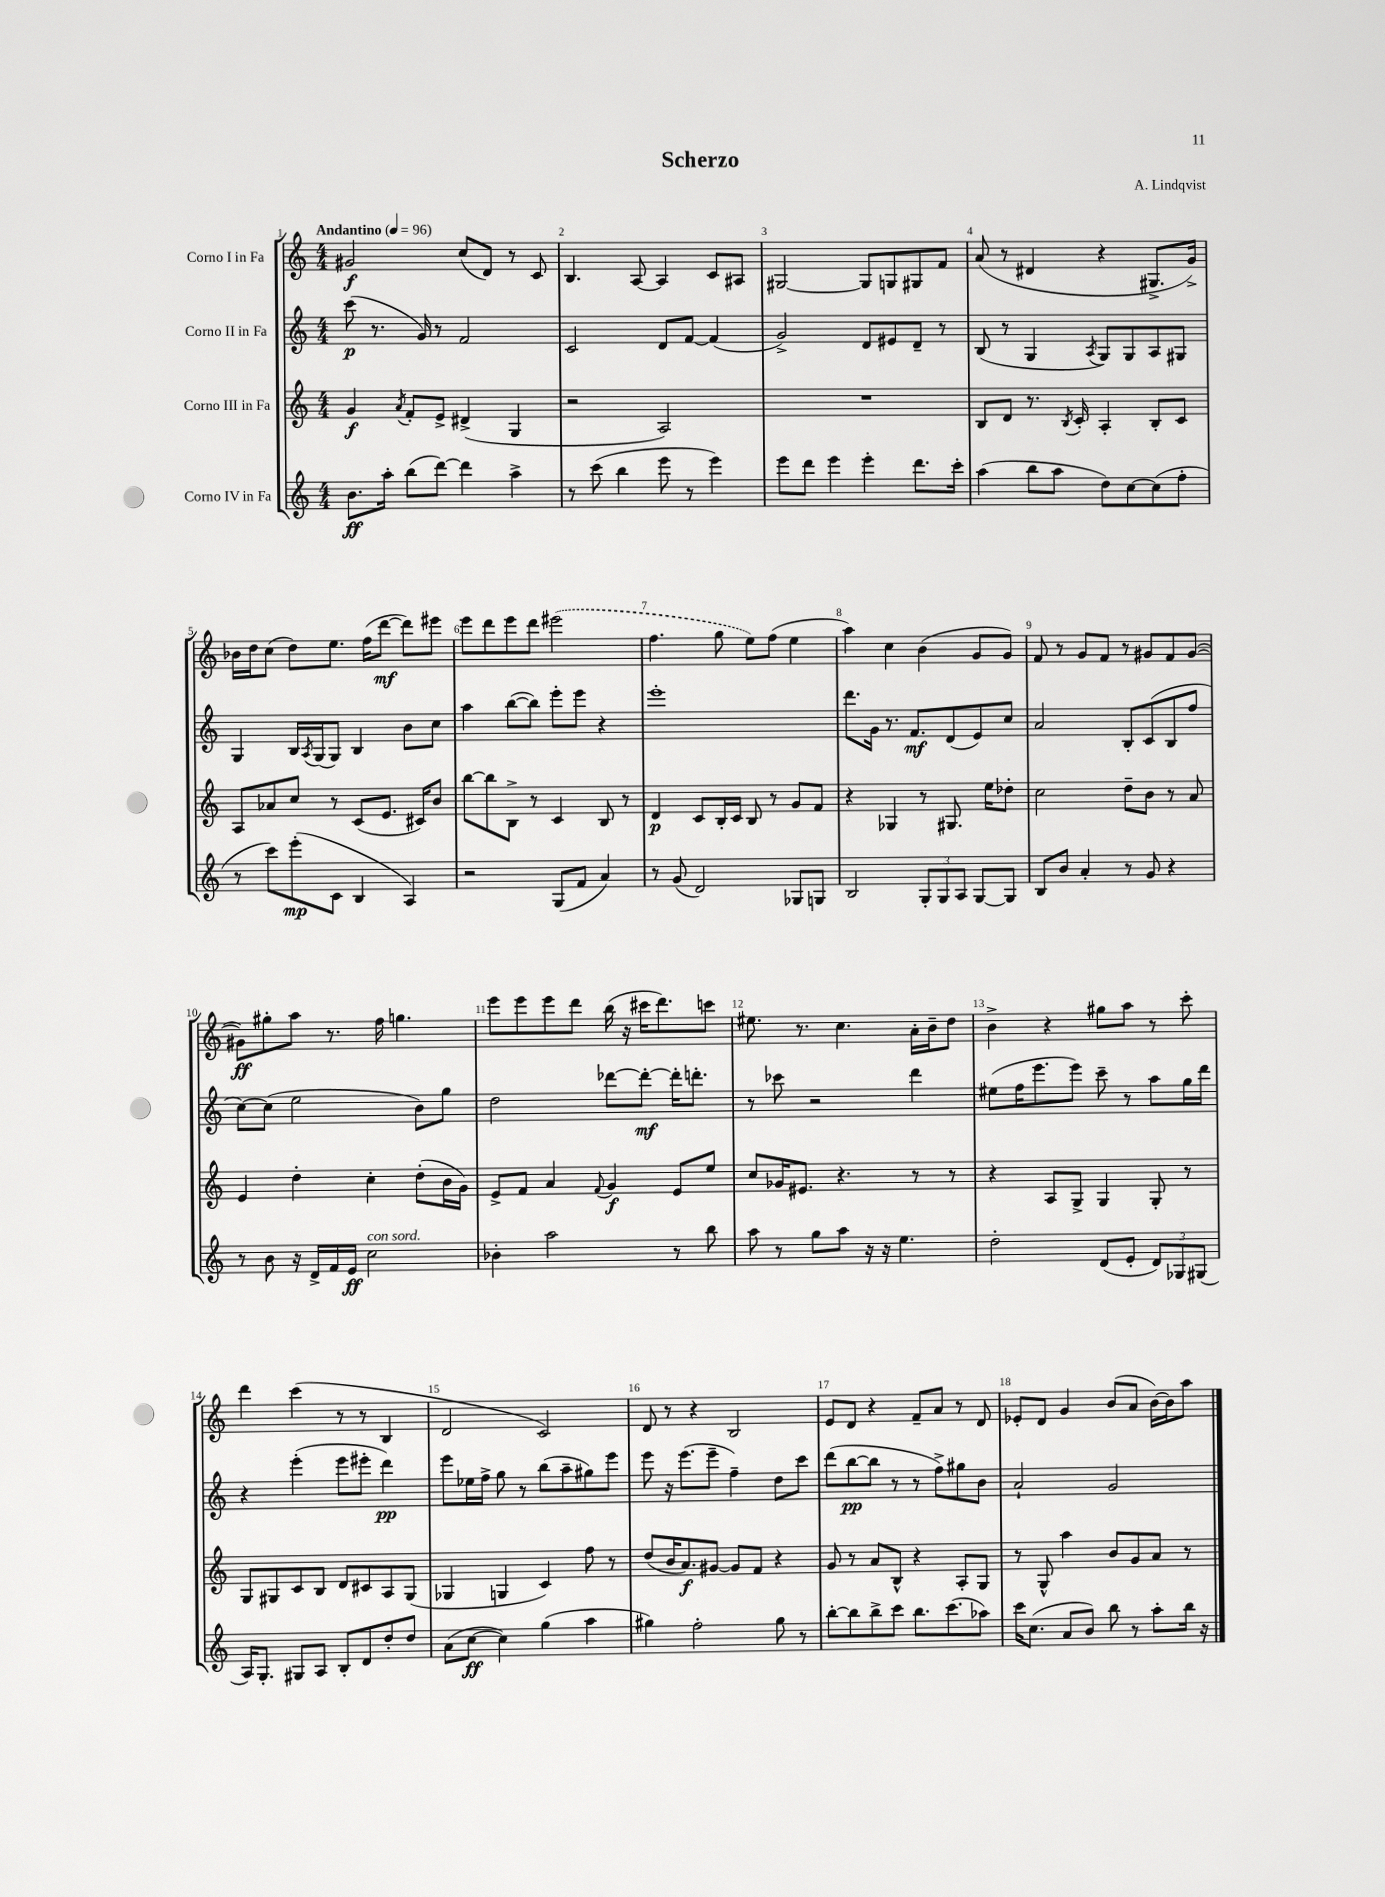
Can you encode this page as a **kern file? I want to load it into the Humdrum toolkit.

**kern	**kern	**kern	**kern
*staff4	*staff3	*staff2	*staff1
*clefG2	*clefG2	*clefG2	*clefG2
*k[]	*k[]	*k[]	*k[]
*M4/4	*M4/4	*M4/4	*M4/4
*MM96	*MM96	*MM96	*MM96
8.b	4g	(8ccc	2g#
.	.	8.r	.
16aa'	.	.	.
.	8qa	.	.
(8bb	8f'	.	.
.	.	16g)	.
[8ddd)	8e^	8r	.
4ddd]	(4d#^	2f	(8cc
.	.	.	8d)
4aa^	4G	.	8r
.	.	.	8c
=	=	=	=
8r	2r	2c	4.B
(8ccc	.	.	.
4bb	.	.	.
.	.	.	[8A
8eee	2A)	8d	4A]
8r	.	[8f	.
4eee)	.	(4f]	8c
.	.	.	8A#
=	=	=	=
8eee	1r	2g^)	[2G#
8ddd	.	.	.
4eee	.	.	.
4eee'	.	8d	8G#]
.	.	8e#	8G
8.ddd	.	8d~	8G#
.	.	8r	8f
16ccc'	.	.	.
=	=	=	=
(4aa	8B	(8B	(8a
.	8d	8r	8r
8bb	8.r	4G	4d#
8aa	.	.	.
.	8qB	.	.
.	16c'	.	.
.	.	8qA	.
8dd)	4A'	8G)	4r
[8cc	.	8G	.
(8cc]	8B'	8A	8.G#^
8ff'	8c	8G#	.
.	.	.	16g^)
=	=	=	=
8r	8A	4G	16b-
.	.	.	16dd
8ccc)	8a-	.	(8cc
(8eee'	8cc	16B	8dd)
.	.	8qA	.
.	.	(16G	.
8c	8r	8G)	8.ee
4B	(8c	4B	.
.	.	.	(16ff
.	8.e	.	[8ddd
4A)	.	8b	8ddd])
.	16c#)	.	.
.	8b	8cc	8eee#
=	=	=	=
2r	[8bb	4aa	8eee
.	8bb]	.	8ddd
.	8B^	([8bb	8eee
.	8r	8bb])	8ddd
(8G	4c	8eee'	(2eee#
8f	.	8eee	.
4a)	8B	4r	.
.	8r	.	.
=	=	=	=
8r	4d	1eee'	4.ff
(8g	.	.	.
2d)	8c	.	.
.	16B'	.	8gg
.	16c	.	.
.	8B	.	8ee)
.	8r	.	(8ff
8G-	8g	.	4ee
8G	8f	.	.
=	=	=	=
2B	4r	8.ddd	4aa)
.	.	16g	.
.	4G-	8.r	4cc
.	.	8.f	.
12G'	8r	.	(4b
12G	.	.	.
.	8.G#	(8d	.
12A	.	.	.
[8G	.	8e)	8g
.	16ee	.	.
8G]	8dd-'	8cc	8g)
=	=	=	=
8B	2cc	2a	8f
8b	.	.	8r
4a'	.	.	8g
.	.	.	8f
8r	8dd~	8B'	8r
8g	8b	(8c	8g#
4r	8r	8B	8f
.	8a	8ff	([8g#
=	=	=	=
8r	4e	[8cc)	8g#])
8b	.	(8cc]	8gg#'
16r	4dd'	2ee	8aa
16d^	.	.	.
16f	.	.	8.r
16e	.	.	.
2cc	4cc'	.	.
.	.	.	16ff
.	.	.	4.gg
.	(8dd'	8b)	.
.	16b	8gg	.
.	16g)	.	.
=	=	=	=
4b-'	8e^	2dd	8eee
.	8f	.	8eee
2aa	4a	.	8eee
.	.	.	8ddd
.	8qqf	.	.
.	4g	[8ddd-	(16bb
.	.	.	16r
.	.	8ddd-'_	16ccc#
.	.	.	8.ddd)
8r	8e	16ddd-']	.
.	.	8.ddd'	.
8bb	8ee	.	8ccc
=	=	=	=
8aa	8cc	8r	8.ee#
8r	16g-	8ccc-	.
.	8.e#	.	8.r
8gg	.	2r	.
8aa	4.r	.	4.cc
16r	.	.	.
16r	.	.	.
4.ee	.	.	.
.	8r	4ddd	16a'
.	.	.	16b~
.	8r	.	8dd
=	=	=	=
2dd'	4r	(8ee#	4b^
.	.	16ff	.
.	.	8.eee	.
.	8A	.	4r
.	8G^	8eee)	.
(8d	4G	8ccc~	8gg#
8e'	.	8r	8aa
12d)	8G'	8aa	8r
12G-	.	.	.
.	8r	16gg	8ccc'
(12G#	.	.	.
.	.	16ddd	.
=	=	=	=
16A)	8G	4r	4ddd
8.G'	.	.	.
.	8G#	.	.
8G#	8c	(4eee'	(4ccc
8A	8B	.	.
8B'	8d	8eee	8r
8d	8c#	8eee#'	8r
8dd'	8A	4ddd)	4B
8dd	(8G#	.	.
=	=	=	=
(8a	4G-	8eee	2d
[8cc	.	16ee-	.
.	.	16ff^	.
4cc])	4G	8gg	.
.	.	8r	.
(4gg	4c)	(8bb	2c)
.	.	8aa~	.
4aa	8ff	8gg#)	.
.	8r	8eee	.
=	=	=	=
4gg#)	(8dd	8eee	8d
.	16b	16r	8r
.	8.a)	(8.eee	.
2ff'	.	.	4r
.	[8g#	8eee~	.
.	8g#]	4ff~)	2B
.	8f	.	.
8gg#	4r	8dd	.
8r	.	8ccc	.
=	=	=	=
[8bb'	8g	(8ddd	8e
8bb]	8r	[8bb	8d
8bb^	8a	8bb]	4r
8ccc	8B^^	8r	.
8.bb	4r	8r	8f~
.	.	8ff^)	8a
(8.ccc	.	.	.
.	8A'	8gg#	8r
8aa-)	8G	8b	8d
=	=	=	=
16ccc	8r	2a`	8e-'
(8.cc	.	.	.
.	8G^^	.	8d
8a	4aa	.	4g
8b)	.	.	.
8bb	8b	2g	(8b
8r	8g	.	8a
8aa'	8a	.	[16b)
.	.	.	16b]
16bb	8r	.	8aa
16r	.	.	.
==	==	==	==
*-	*-	*-	*-
